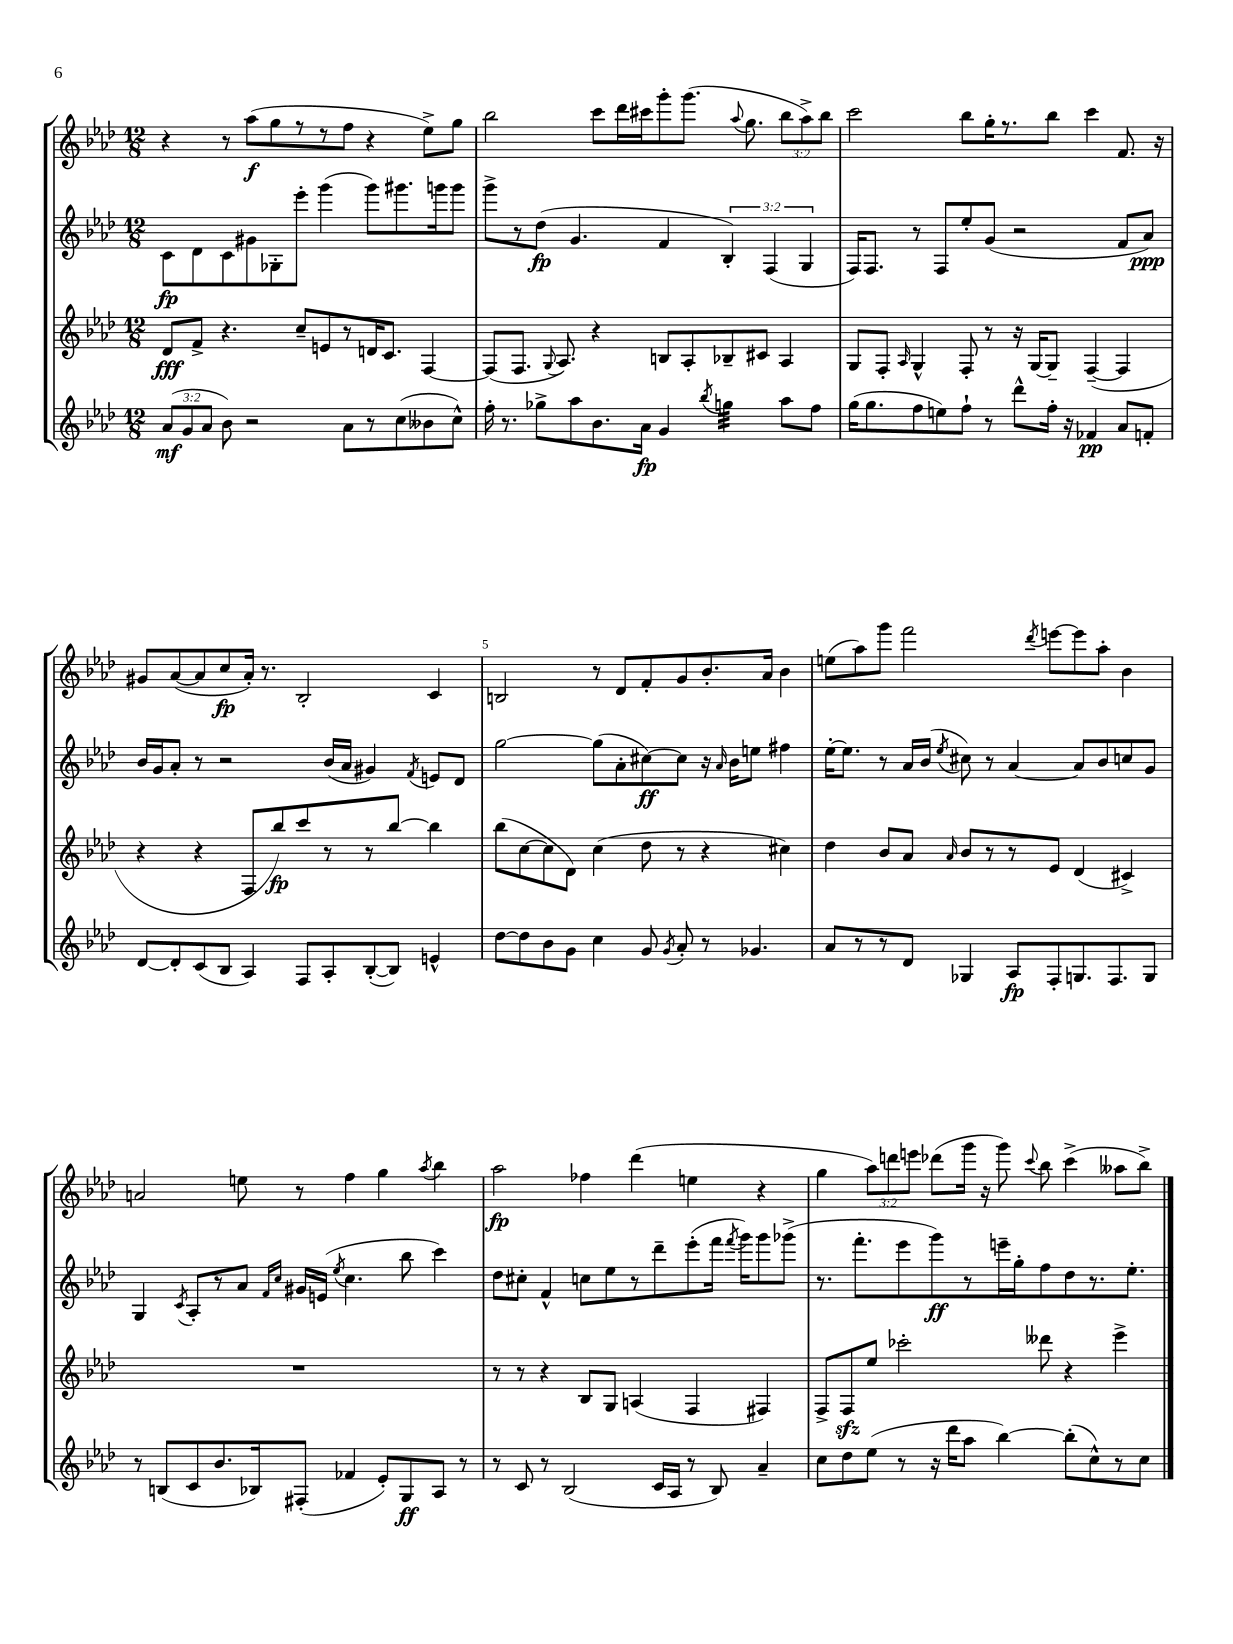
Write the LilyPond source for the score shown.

<<
\new StaffGroup <<
\new Staff = "s0" {
    \clef treble \key aes \major \numericTimeSignature \time 12/8 \override Staff.TupletNumber.text = #tuplet-number::calc-fraction-text
    \autoBeamOff r4 r8 aes''8[\f( g''8 r8 r8 f''8] r4 ees''8[->) g''8] |
    bes''2 c'''8[ des'''16 cis'''16 g'''8-. g'''8.]( \appoggiatura { aes''8 } g''8. \tuplet 3/2 { bes''8[ aes''8->) bes''8] } |
    c'''2 bes''8[ g''16-. r8. bes''8] c'''4 f'8. r16 |
    gis'8[ aes'8~( aes'8 c''8\fp aes'16]-.) r8. bes2-. c'4 |
    b2 r8 des'8[ f'8-. g'8 bes'8.-. aes'16] bes'4 |
    e''8[( aes''8) g'''8] f'''2 \acciaccatura { des'''8 } e'''8[~ e'''8 aes''8]-. bes'4 |
    a'2 e''8 r8 f''4 g''4 \acciaccatura { aes''8 } bes''4 |
    aes''2\fp fes''4 des'''4( e''4 r4 |
    g''4 \tuplet 3/2 { aes''8[) d'''8 e'''8] } des'''8[( g'''16] r16 g'''8) \appoggiatura { c'''8 } bes''8 c'''4->( aeses''8[ bes''8]->) \bar "|." |
}
\new Staff = "s1" {
    \clef treble \key aes \major \numericTimeSignature \time 12/8 \override Staff.TupletNumber.text = #tuplet-number::calc-fraction-text
    \autoBeamOff c'8[\fp des'8 c'8 gis'8 ges8-. ees'''8]-. g'''4( g'''8[) gis'''8. g'''16 g'''8] |
    g'''8[-> r8 des''8]\fp( g'4. f'4 \tuplet 3/2 { bes4-.) f4( g4 } |
    f16[) f8.] r8 f8[ ees''8-. g'8]( r2 f'8[ aes'8]\ppp) |
    bes'16[ g'16 aes'8]-. r8 r2 bes'16[( aes'16] gis'4) \acciaccatura { f'8 } e'8[ des'8] |
    g''2~ g''8[( aes'8-. cis''8~\ff) cis''8] r16 \grace { aes'16 } bes'16[ e''8] fis''4 |
    ees''16[~-. ees''8.] r8 aes'16[ bes'16]( \acciaccatura { ees''8 } cis''8) r8 aes'4~ aes'8[ bes'8 c''8 g'8] |
    g4 \acciaccatura { c'8 } aes8[-. r8 aes'8] \grace { f'16[ c''16] } gis'16[ e'16]( \acciaccatura { ees''8 } c''4. bes''8 c'''4) |
    des''8[ cis''8]-. f'4-^ c''8[ ees''8 r8 des'''8-- ees'''8-.( f'''16] \acciaccatura { f'''8 } g'''16[) g'''8 ges'''8]->( |
    r8. f'''8.[-. ees'''8 g'''8\ff) r8 e'''16-- g''16-. f''8 des''8 r8. ees''8.]-. \bar "|." |
}
\new Staff = "s2" {
    \clef treble \key aes \major \numericTimeSignature \time 12/8
    \autoBeamOff des'8[\fff f'8]-> r4. c''8[-- e'8 r8 d'16 c'8.] f4~ |
    f8[( f8.] \appoggiatura { g8 } aes8.) r4 b8[ aes8-. bes8-- cis'8] aes4 |
    g8[ f8]-. \grace { aes16 } g4-^ f8-. r8 r16 g16[~ g8]-- f4~--( f4 |
    r4 r4 f8[ bes''8\fp) c'''8 r8 r8 bes''8]~ bes''4 |
    bes''8[( c''8~ c''8 des'8]) c''4( des''8 r8 r4 cis''4) |
    des''4 bes'8[ aes'8] \grace { aes'16 } bes'8[ r8 r8 ees'8] des'4( cis'4->) |
    R1. |
    r8 r8 r4 bes8[ g8] a4( f4 fis4) |
    f8[-> f8\sfz ees''8] ces'''2-. deses'''8 r4 ees'''4-> \bar "|." |
}
\new Staff = "s3" {
    \clef treble \key aes \major \numericTimeSignature \time 12/8 \override Staff.TupletNumber.text = #tuplet-number::calc-fraction-text
    \autoBeamOff \tuplet 3/2 { aes'8[\mf( g'8 aes'8] } bes'8) r2 aes'8[ r8 c''8( beses'8 c''8]-^) |
    f''16-. r8. ges''8[-> aes''8 bes'8. aes'16]\fp g'4 \acciaccatura { bes''8 } g''4:32 aes''8[ f''8] |
    g''16[( g''8. f''8 e''8) f''8]-! r8 des'''8[-^ f''16]-. r16 fes'4\pp aes'8[ f'8]-. |
    des'8[~ des'8-. c'8( bes8] aes4) f8[ aes8-. bes8~-.( bes8]) e'4-^ |
    des''8[~ des''8 bes'8 g'8] c''4 g'8 \acciaccatura { g'8 } aes'8-. r8 ges'4. |
    aes'8[ r8 r8 des'8] ges4 aes8[\fp f8-. g8. f8. g8] |
    r8 b8[( c'8 bes'8. bes16) fis8]-.( fes'4 ees'8[-.) g8\ff aes8] r8 |
    r8 c'8 r8 bes2( c'16[ aes16] r8 bes8) aes'4-- |
    c''8[ des''8 ees''8]( r8 r16 des'''16[ aes''8] bes''4~) bes''8[-.( c''8-^) r8 c''8] \bar "|." |
}
>>
>>
\layout { \context { \Score \override BarNumber.break-visibility = ##(#f #t #t) barNumberVisibility = #(every-nth-bar-number-visible 5) } }
